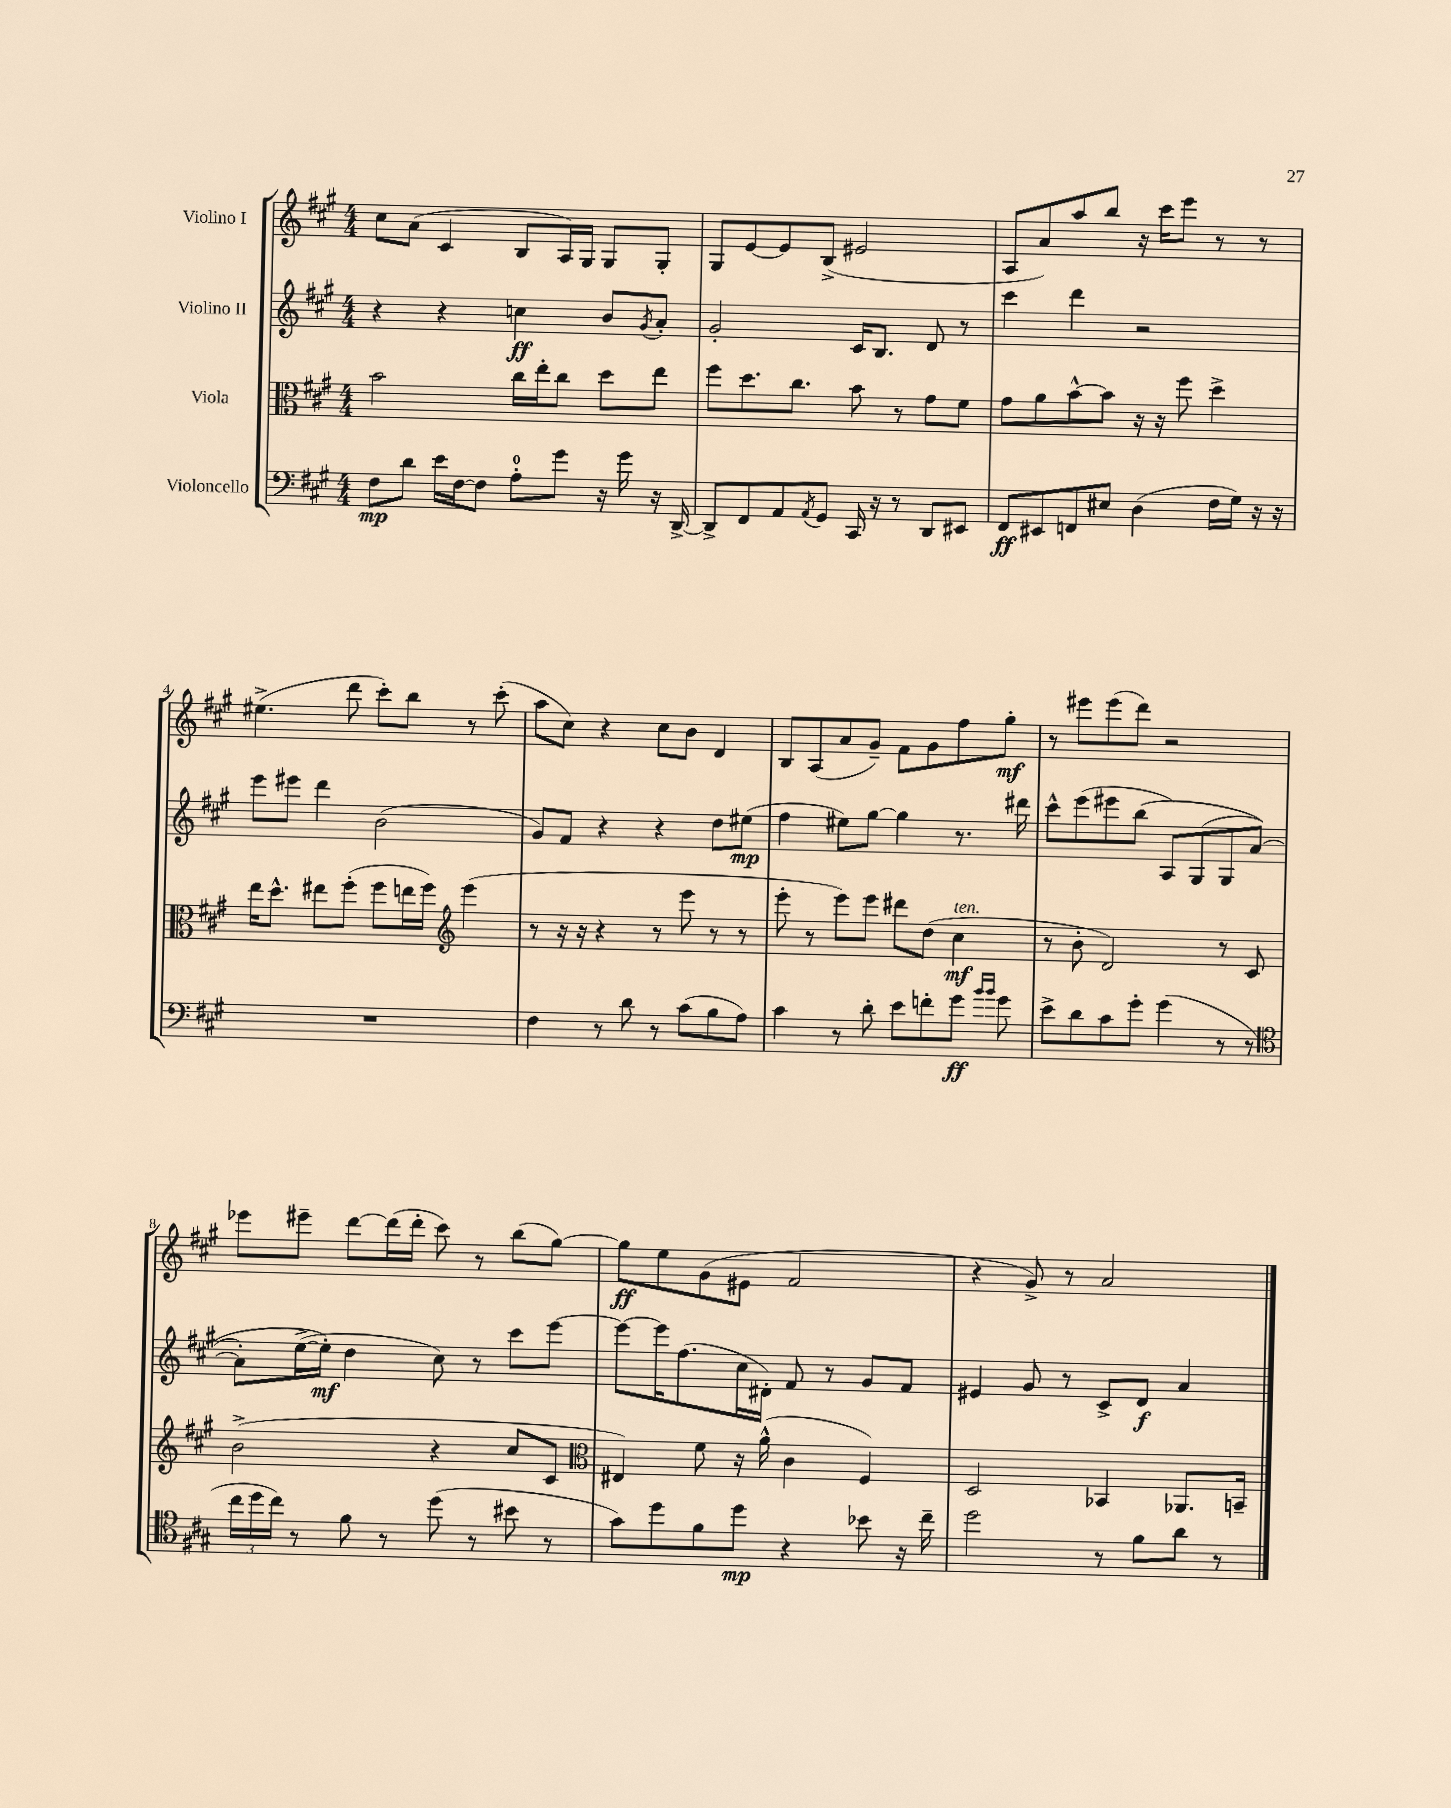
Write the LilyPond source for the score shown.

<<
\new StaffGroup <<
\new Staff = "s0" \with { instrumentName = "Violino I" } {
    \clef treble \key a \major \numericTimeSignature \time 4/4
    cis''8 a'8( cis'4 b8 a16) gis16 gis8 gis8-. |
    gis8 e'8~ e'8 b8->( eis'2 |
    a8 a'8) a''8 b''8 r16 cis'''16 e'''8 r8 r8 |
    eis''4.->( d'''8 cis'''8-.) b''8 r8 cis'''8-.( |
    a''8 cis''8) r4 cis''8 b'8 d'4 |
    b8 a8( a'8 gis'8--) fis'8 gis'8 fis''8 gis''8-.\mf |
    r8 eis'''8 eis'''8( d'''8) r2 |
    ees'''8 eis'''8-- d'''8~ d'''16( d'''16-. cis'''8) r8 b''8( gis''8~) |
    gis''8\ff e''8 gis'8( eis'8 fis'2 |
    r4 gis'8->) r8 a'2 \bar "|." |
}
\new Staff = "s1" \with { instrumentName = "Violino II" } {
    \clef treble \key a \major \numericTimeSignature \time 4/4
    r4 r4 c''4\ff b'8 \acciaccatura { gis'8 } a'8-. |
    gis'2-. cis'16 b8. d'8 r8 |
    cis'''4 d'''4 r2 |
    e'''8 eis'''8 d'''4 b'2( |
    gis'8) fis'8 r4 r4 d''8 eis''8\mp( |
    fis''4 eis''8) gis''8~ gis''4 r8. dis'''16 |
    cis'''8-^ e'''8( eis'''8 b''8\( a8) gis8( gis8 a'8~ |
    a'8-.) e''16~->( e''16-.\mf\) d''4 cis''8) r8 cis'''8 e'''8~ |
    e'''8~ e'''16 fis''8.( cis''16 dis'16-.) fis'8 r8 gis'8 fis'8 |
    eis'4 gis'8 r8 cis'8-> d'8\f a'4 \bar "|." |
}
\new Staff = "s2" \with { instrumentName = "Viola" } {
    \clef alto \key a \major \numericTimeSignature \time 4/4
    b'2 cis''16 e''16-. cis''8 d''8 e''8 |
    fis''8 d''8. cis''8. b'8 r8 gis'8 fis'8 |
    gis'8 a'8 b'8~-^ b'8 r16 r16 fis''8 d''4-> |
    e''16 d''8.-^ eis''8 fis''8-.( fis''8 e''16 fis''16) \clef treble e'''4( |
    r8 r16 r16 r4 r8 e'''8 r8 r8 |
    e'''8-. r8 e'''8) e'''8 dis'''8 d''8( cis''4\mf^\markup { \italic "ten." } |
    r8 b'8-. d'2) r8 cis'8 |
    b'2->( r4 cis''8 cis'8 |
    \clef alto eis4) fis'8 r16 a'16-^( cis'4 fis4) |
    d2 bes,4 aes,8. b,16-- \bar "|." |
}
\new Staff = "s3" \with { instrumentName = "Violoncello" } {
    \clef bass \key a \major \numericTimeSignature \time 4/4
    fis8\mp d'8 e'16 fis16~ fis8 a8-0-. gis'8 r16 gis'16 r16 d,16~-> |
    d,8-> fis,8 a,8 \acciaccatura { a,8 } gis,8 cis,16 r16 r8 d,8 eis,8 |
    fis,8\ff eis,8 f,8 eis8 d4( fis16 gis16) r16 r16 |
    R1 |
    fis4 r8 d'8 r8 cis'8( b8 a8) |
    cis'4 r8 d'8-. e'8 f'8-. gis'8\ff \grace { b'16 b'16 } gis'8 |
    e'8-> d'8 cis'8 gis'8-. gis'4( r8 r8 |
    \clef tenor \tuplet 3/2 { cis''16 d''16 cis''16) } r8 fis'8 r8 d''8( r8 bis'8 r8 |
    gis'8) d''8 fis'8 d''8\mp r4 bes'8 r16 cis''16-- |
    d''2 r8 fis'8 a'8 r8 \bar "|." |
}
>>
>>
